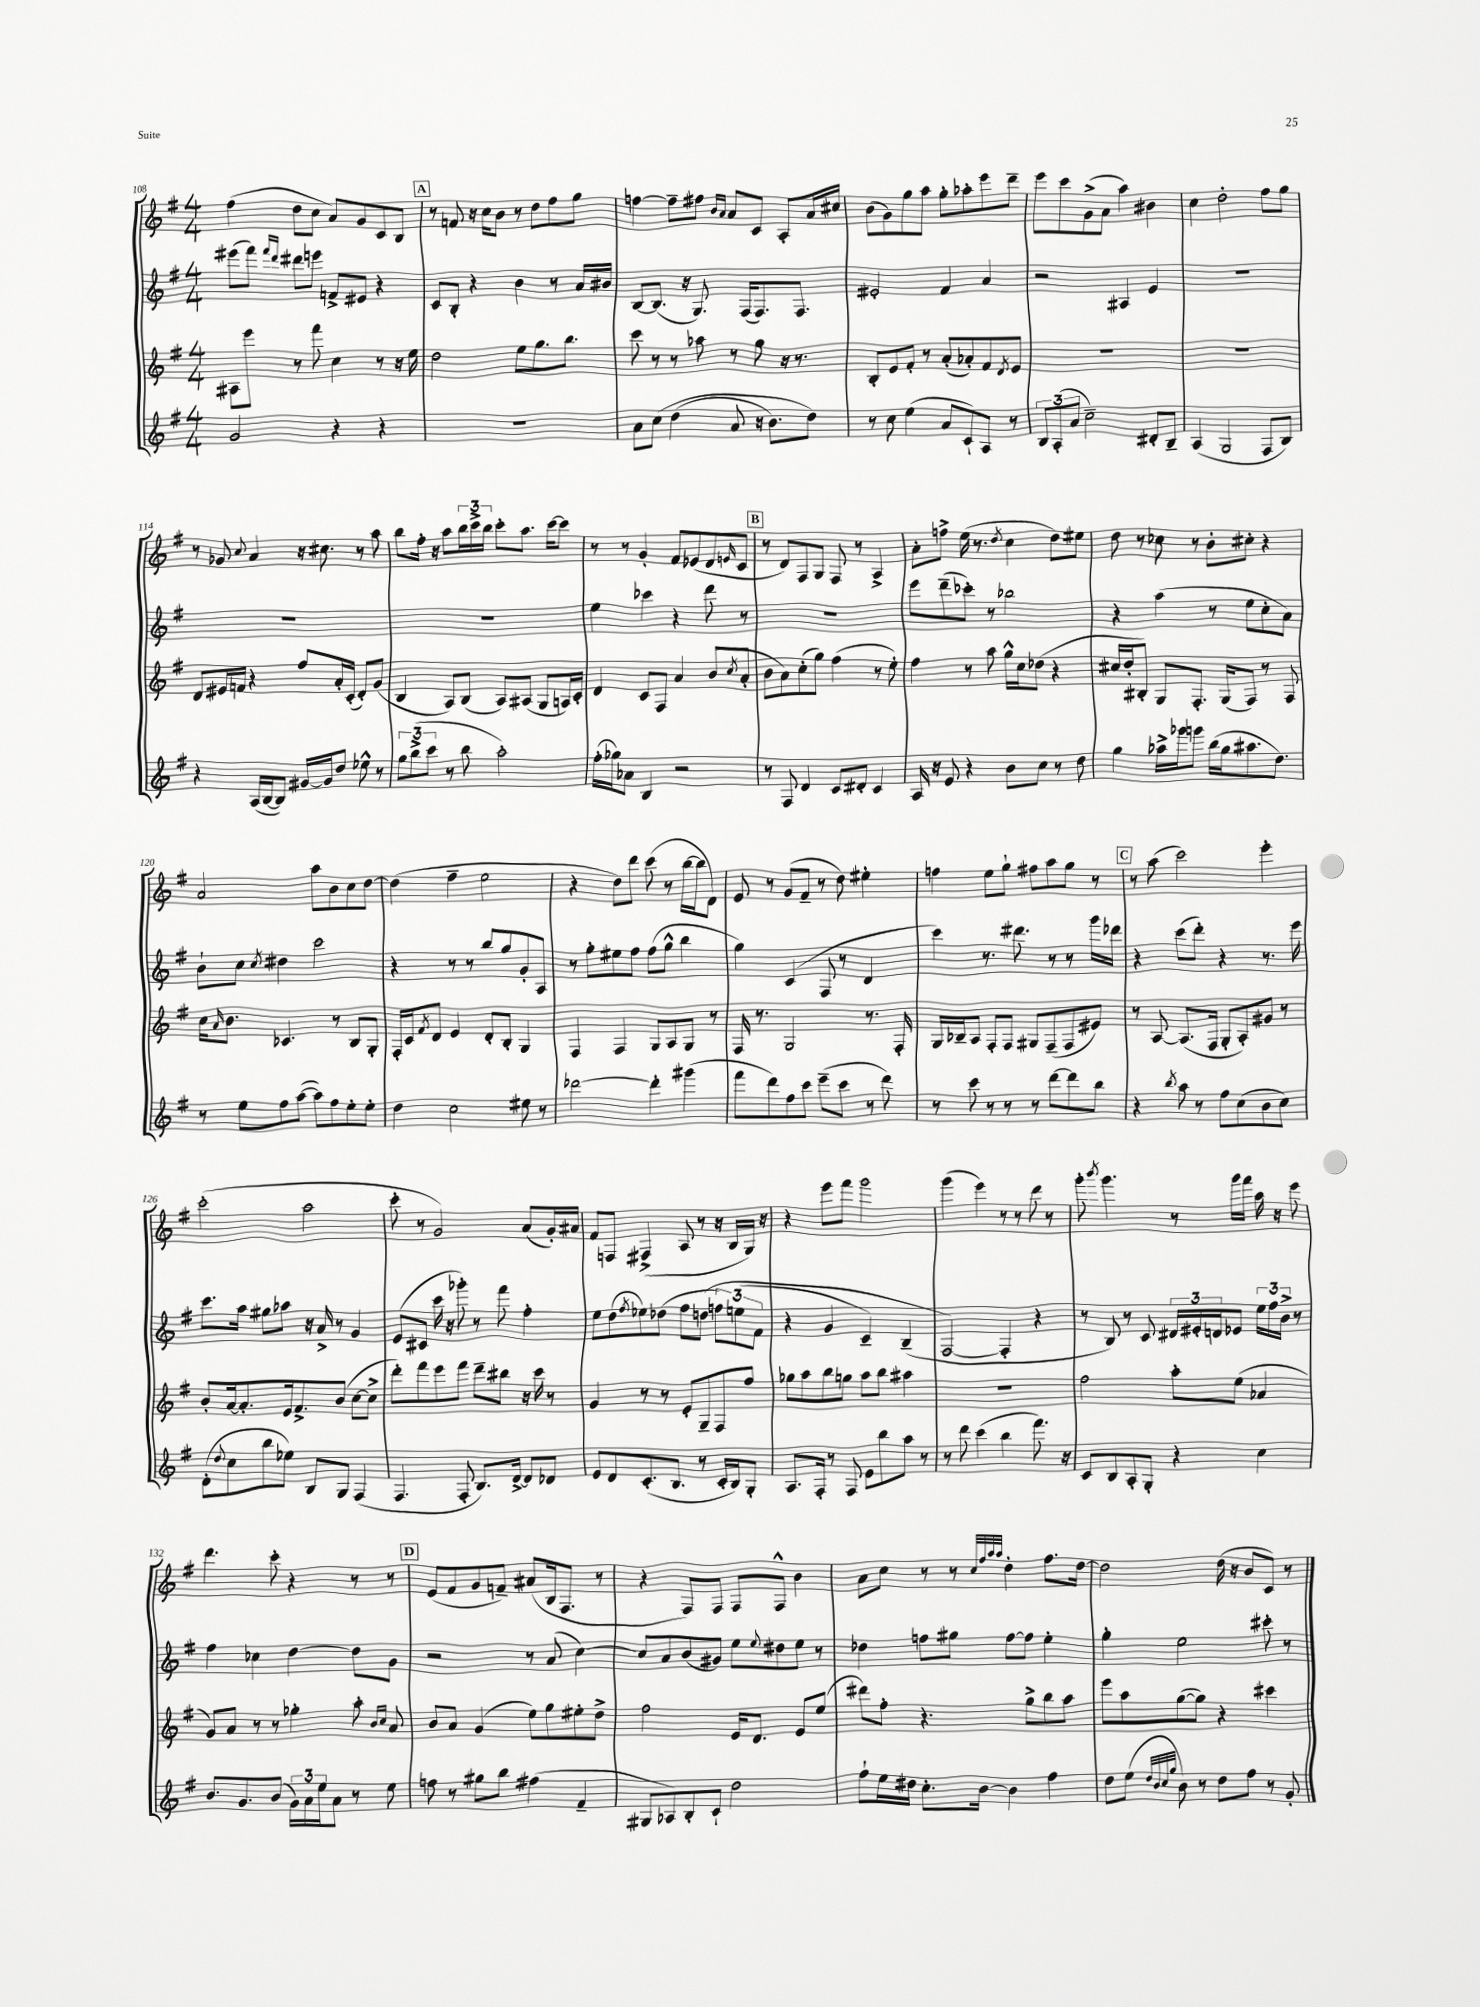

**kern	**kern	**kern	**kern
*staff4	*staff3	*staff2	*staff1
*clefG2	*clefG2	*clefG2	*clefG2
*k[f#]	*k[f#]	*k[f#]	*k[f#]
*M4/4	*M4/4	*M4/4	*M4/4
2g	8A#	(8eee#	(4ff#
.	8eee	8fff#)	.
.	.	16qqfff#	.
.	.	16qqddd	.
.	8r	8ddd#	8dd
.	8fff#	8eee	8cc
4r	4cc	8f^	8a)
.	.	8e#	8g
4r	8r	4r	8c
.	16r	.	8B
.	16ee	.	.
=	=	=	=
1r	2dd	8c	8r
.	.	8B'	8f
.	.	4r	16r
.	.	.	16cc
.	.	.	8b
.	8ee	4b	8r
.	8.gg	.	8dd
.	.	8r	8ff#
.	8.bb	.	.
.	.	16a	8gg
.	.	16b#	.
=	=	=	=
8a	8ccc	[8B	[4ff
&(8cc	8r	(8.B]	.
(4dd	8r	.	8ff~]
.	.	16r	.
.	8aa-	8.G)	8ff#
.	.	.	16qqb
.	.	.	16qqa
8a	8r	.	8a
.	.	(16F#	.
16r	8gg	8.F#)	8c
8.b)	.	.	.
.	16r	.	8A'
.	8.r	8.F#	.
8dd&)	.	.	16a
.	.	.	16cc#
=	=	=	=
8r	8B'	2e#'	(8b
8cc	8e	.	8g)
(4ee	8f#'	.	8gg
.	8r	.	8aa
8a	(8a'	4f#	8gg'
8c`)	8a-')	.	8aa-'
8A	8f#	4a	8eee
.	8qd	.	.
8r	8e	.	8ddd~
=	=	=	=
12B	1r	2r	8eee
(12A'	.	.	.
.	.	.	8ccc
12a	.	.	.
2cc~)	.	.	(8g^
.	.	.	8a
.	.	4A#	4aa)
8d#'	.	4e	4b#
8B~	.	.	.
=	=	=	=
(4A	1r	1r	4cc
2G	.	.	2dd'
8F#	.	.	8ff#
8B)	.	.	8gg
=	=	=	=
4r	8d	1r	8r
.	16e#	.	8g-
.	16f	.	.
.	.	.	8qqcc
(16A	4r	.	4a
[16B	.	.	.
8B])	.	.	.
[16g#	8ff#	.	16r
16g#]	.	.	8.cc#
8dd	16a'	.	.
.	(16c'	.	.
8ee-^^	8d')	.	8r
8r	(8g	.	8aa
=	=	=	=
12gg	4B	1r	8bb
(12bb^	.	.	.
.	.	.	16ff#'
12ccc	.	.	.
.	.	.	16r
8r	8A)	.	8aa
8bb	(8B	.	24bb
.	.	.	24ccc^
.	.	.	24bb
2aa')	8A)	.	8ccc'
.	(8A#	.	8.aa
.	8G	.	.
.	.	.	[16ccc
.	16A)	.	8ccc]
.	16c'	.	.
=	=	=	=
(16ff#'	4d	4ee	8r
16gg-)	.	.	.
8a-	.	.	8r
4B	8c	4ccc-	4g'
.	8F#	.	.
2r	4a	4r	8f#
.	.	.	(8e-
.	(8b	8ddd	8d
.	8qcc	.	16qqe
.	8a'	8r	8c
=	=	=	=
8r	8b	1r	8r
8F#	8a)	.	8d)
4d	(8cc'	.	8F#
.	8gg)	.	8G
8c	(4ff#	.	8F#
8d#'	.	.	8r
4c	8r	.	4A^
.	8ee')	.	.
=	=	=	=
16A	4ff#	8eee	8a'
16r	.	.	.
8e	.	(8ddd~	8ff^
4r	8r	8ccc-')	(16ee
.	.	.	8.r
.	8aa	8r	.
.	.	.	8qdd
8b	16gg^^	2bb-	4cc
.	16cc	.	.
8cc	(8dd-	.	.
8r	4r	.	8dd)
8dd	.	.	8ee#
=	=	=	=
4gg	16cc#	4r	8dd
.	16dd'	.	.
.	8B#')	.	8r
16aa-^	8G	(4aa	8cc-
16ggg-	.	.	.
8ggg	8.F#'	.	8r
(16bb	.	8r	8b'
16gg	(16G	.	.
8.aa#	8F#)	8ee	8cc#'
.	8r	8cc'	4r
8.dd)	.	.	.
.	8F#	8a)	.
=	=	=	=
8r	16cc	8b`	2a
.	16qqa	.	.
.	8.b	.	.
8ee	.	8cc	.
.	.	8qcc	.
8ff#	4.c-	4dd#	.
([8aa	.	.	.
8aa])	.	2ccc	8aa
8ff#	8r	.	8b
8ee'	8B	.	8cc
8ee'	8G'	.	[8dd
=	=	=	=
4dd	16F#'	4r	(4dd]
.	16c	.	.
.	8qf#	.	.
.	8d	.	.
2cc	4e	8r	4ff#~
.	.	8r	.
.	8d'	8bb	2ee
.	8B'	8gg	.
8ee#	4G	8g'	.
8r	.	8A	.
=	=	=	=
[2ddd-	4F#	8r	4r
.	.	8gg'	.
.	4F#	8ee#	8dd)
.	.	8ff#	8ddd
4ddd-']	8G	(8ff#	(8ccc
.	8A	8gg^^	8r
(4ggg#	8G	4bb	[16bb
.	.	.	16bb]
.	8r	.	8d)
=	=	=	=
8fff#	16F#	4gg)	8e
.	8.r	.	.
8ddd)	.	.	8r
8ff#	2G	(4c	(8g
8ccc	.	.	8f#~
(8eee~	.	8F#	8r
8ccc	.	8r	8dd)
8r	8.r	4d	4ee#'
8ddd)	.	.	.
.	16F#'	.	.
=	=	=	=
8r	16G	4ccc)	4ff
.	16B-~	.	.
8ccc	8A	.	.
8r	8F#'	8.r	8ee
8r	8F#	.	8gg`
.	.	8.ddd#	.
8r	8G#	.	8ff#
[8ddd	(8F#~	8r	8aa
8ddd]	8F#	8r	8gg
8bb	8e#)	16ggg	8r
.	.	16ddd-	.
=	=	=	=
4r	8r	4r	8r
.	[8A	.	(8aa
8qbb	.	.	.
8aa	(8.A]	(8ccc	2ccc)
8r	.	8ddd')	.
.	16F#	.	.
8ff#	8G'	4r	.
(8cc	8A')	.	.
8b	8g#	8.r	4eee'
8cc)	8r	.	.
.	.	16eee	.
=	=	=	=
(8d'	8b'	8.ccc	(2ccc'
8qqdd	.	.	.
8cc	[16a	.	.
.	8.a']	16aa	.
8bb	.	8gg#	.
8ee-)	16e	8aa-	.
.	8.f#^	.	.
8B	.	16r	2aa
.	.	16a^	.
8G	(8b	8r	.
(4F#	[8cc	4g	.
.	8cc^]	.	.
=	=	=	=
4.F#	8ddd')	(8e	8ccc'
.	8fff#	8c#	8r
.	8eee	16ccc	2g)
.	.	16r	.
8F#'	8fff#	8ggg-')	.
8.B)	8ddd~	8r	.
.	8bb#	8fff#	.
[16d^	.	.	.
8d]	16r	4ff#'	(8a
.	16ccc	.	.
8d-	8r	.	16g')
.	.	.	16a#
=	=	=	=
8e	4g	8ee	8f#
8d	.	(8dd	8F
.	.	8qff#	.
(8.c'	8r	8ee-)	(4F#^
.	8r	(8dd-	.
8.B	.	.	.
.	8e'	8ff#	8A
8r	8G~	&(8dd	8r
16c'	8F#	12ff)	16r
16B)	.	.	16B
.	.	(12ee	.
8G'	8ff#	.	16G)
.	.	12f#	.
.	.	.	16r
=	=	=	=
8.A	8gg-	4r	4r
.	8aa	.	.
16F#'	.	.	.
8r	8bb	4g	8eee
8F#	8gg	.	8fff#
8e	8aa	4c~)	2ggg
8bb	8bb	.	.
8aa	4aa#	(4B~	.
8r	.	.	.
=	=	=	=
8r	1r	[2F#&)	(4ggg
8ddd	.	.	.
(4ccc	.	.	4eee)
4bb	.	4F#']	8r
.	.	.	8r
8.fff#)	.	4r	8ddd
.	.	.	8r
16r	.	.	.
=	=	=	=
8c	2ff#	8r	8ggg'
.	.	.	8qbbb
8B	.	8B)	4.ggg
8A'	.	8r	.
8G'	.	8c	.
4r	8aa'	24d#	8r
.	.	24e#'	.
.	.	24d	.
.	(8ee	8e-	16ggg
.	.	.	16fff#
4cc	4a-	24ee	16aa
.	.	24ff#	.
.	.	.	16r
.	.	24b^	.
.	.	8r	8eee
=	=	=	=
8.b	8g)	4ff#	4.ddd
.	8a	.	.
8.g	.	.	.
.	8r	4cc-	.
(8b	8r	.	8ccc'
24g)	4gg-'	[4dd	4r
24a	.	.	.
24ee	.	.	.
8a	.	.	.
8r	8aa'	8dd]	8r
.	16qqb	.	.
.	16qqcc	.	.
8ee	8a	8g	8r
=	=	=	=
8ff	8b	2r	(8e
8r	8a	.	8f#
8gg#	(4g	.	8g
8bb	.	.	8f~)
(4ff#	8ee)	8r	(8a#
.	8gg	(8a	16B
.	.	.	8.F#
4f#~	8ee#'	[4cc)	.
.	8dd^	.	8r
=	=	=	=
8G#	2ff#	8cc]	4r
8A-)	.	8a	.
8B'	.	(8b	8F#)
8c`	.	8g#)	8F#
2dd	16e	8ee	8F#
.	8.d	.	.
.	.	8qqee	.
.	.	8dd#	8F#^^
.	8e	8ee	4b
.	(8ee	8r	.
=	=	=	=
8ff#`	8ddd#)	4dd-	8a
16ee	8ff#'	.	8cc
16dd#	.	.	.
8.cc'	4.r	8ff	8r
.	.	8gg#	8r
[16b	.	.	.
.	.	.	32qqcc
.	.	.	32qqff#
.	.	.	32qqaa
.	.	.	32qqaa
4b]	.	[8ff	4dd'
.	8gg^	8ff]	.
4ff#	8bb	4ee'	8.ff#
.	8aa	.	.
.	.	.	[16dd
=	=	=	=
8dd	8eee	4gg'	2dd]
(8ee	8aa	.	.
32qqdd	.	.	.
32qqb	.	.	.
32qqcc	.	.	.
32qqgg	.	.	.
8b)	([8gg	2ee	.
8r	8gg])	.	.
8dd	4r	.	(16dd
.	.	.	16r
8ff#	.	.	8b
8r	4ccc#	8ccc#'	8c)
8g'	.	8r	8r
==	==	==	==
*-	*-	*-	*-
